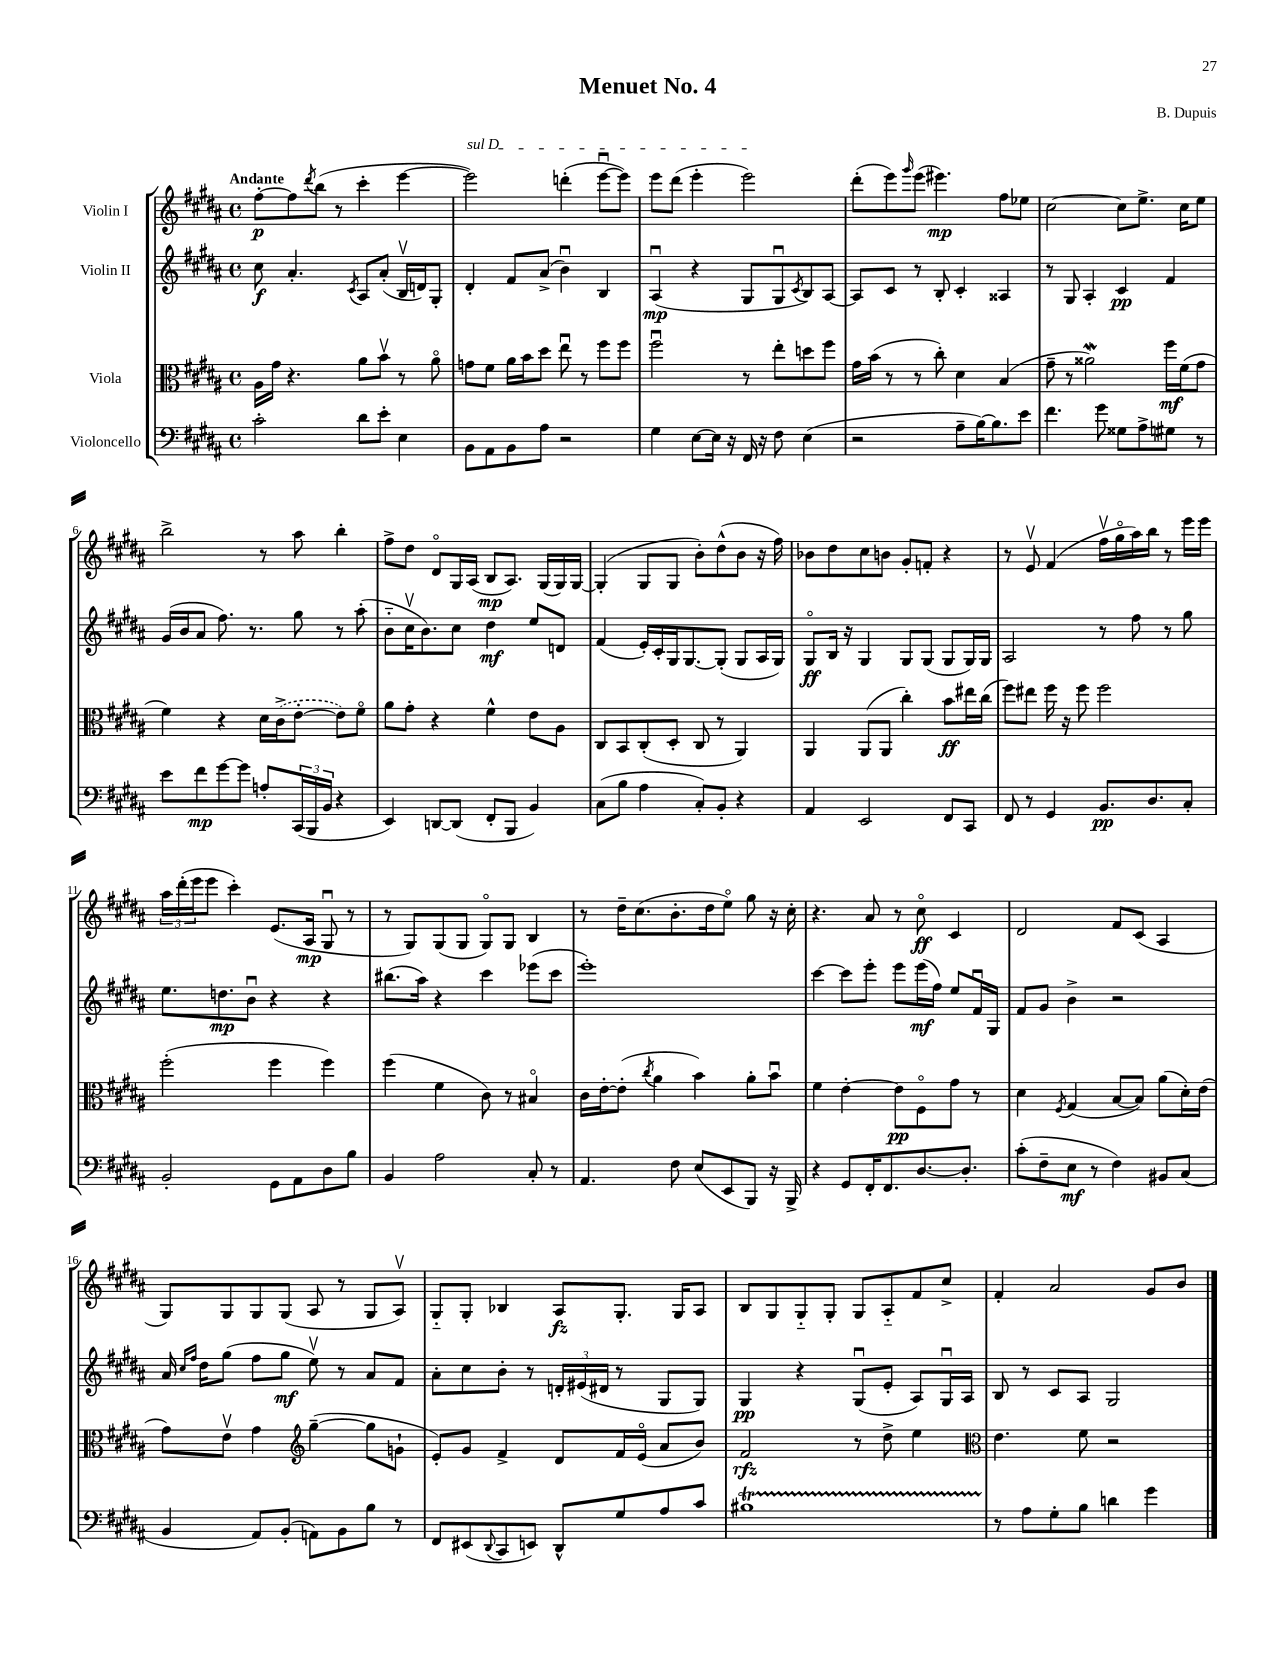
\header { title = "Menuet No. 4" composer = "B. Dupuis" }
<<
\new StaffGroup <<
\new Staff = "s0" \with { instrumentName = "Violin I" } {
    \clef treble \key b \major \defaultTimeSignature \time 4/4 \tempo "Andante"
    fis''8~-.\p fis''8 \acciaccatura { dis'''8 } b''8( r8 cis'''4-. e'''4~ |
    \once \override TextSpanner.bound-details.left.text = \markup { \italic "sul D" } e'''2\startTextSpan) d'''4-.( e'''8~\downbow e'''8) |
    e'''8 dis'''8( e'''4-. e'''2\stopTextSpan) |
    dis'''8-.( e'''8) \grace { gis'''16 } e'''8( eis'''4.\mp) fis''8 ees''8 |
    cis''2~ cis''8 e''8.-> cis''16 e''8 |
    b''2-> r8 ais''8 b''4-. |
    fis''8-> dis''8 dis'8\flageolet gis16 ais16( b8\mp ais8.) gis16( gis16) gis16~ |
    gis4-.( gis8 gis8 b'8-.) dis''8-^( b'8 r16 fis''16) |
    bes'8 dis''8 cis''8 b'8 gis'8-. f'8-. r4 |
    r8 e'8\upbow fis'4( fis''16\upbow gis''16\flageolet ais''16) b''16 r8 e'''16 e'''16 |
    \tuplet 3/2 { ais''16 dis'''16-.( e'''16 } e'''8 cis'''4-.) e'8.( ais16\mp gis8\downbow r8 |
    r8 gis8) gis8( gis8 gis8\flageolet) gis8 b4 |
    r8 dis''16-- cis''8.( b'8.-. dis''16 e''8\flageolet) gis''8 r16 cis''16-. |
    r4. ais'8 r8 cis''8\flageolet\ff cis'4 |
    dis'2 fis'8 cis'8( ais4 |
    gis8) gis8 gis8 gis8( ais8 r8 gis8 ais8\upbow) |
    gis8-_ gis8-. bes4 ais8\fz gis8.-. gis16 ais8 |
    b8 gis8 gis8-_ gis8-. gis8 ais8-_ fis'8 cis''8-> |
    fis'4-. ais'2 gis'8 b'8 \bar "|." |
}
\new Staff = "s1" \with { instrumentName = "Violin II" } {
    \clef treble \key b \major \defaultTimeSignature \time 4/4
    cis''8\f ais'4.-. \acciaccatura { cis'8 } ais8 ais'8-.( b16\upbow d'16) gis8-. |
    dis'4-. fis'8 ais'8->( b'4\downbow) b4 |
    ais4\downbow\mp( r4 gis8 gis8\downbow \acciaccatura { cis'8 } b8) ais8~ |
    ais8 cis'8 r8 b8-. cis'4-. aisis4 |
    r8 gis8 ais4-. cis'4\pp fis'4 |
    gis'16( b'16 ais'8 fis''8.) r8. gis''8 r8 ais''8-.( |
    b'8-_ cis''16\upbow b'8.) cis''8 dis''4\mf e''8 d'8 |
    fis'4( e'16-.) cis'16-. gis16 gis8.~ gis8-.( gis8 ais16 gis16) |
    gis8\flageolet\ff b16 r16 gis4 gis8 gis8( gis8 gis16) gis16 |
    ais2 r8 fis''8 r8 gis''8 |
    e''8. d''8.\mp b'8\downbow r4 r4 |
    bis''8.( ais''16) r4 cis'''4 ees'''8( cis'''8 |
    e'''1-.) |
    cis'''4~ cis'''8 e'''8-. e'''8 e'''16\mf( fis''16) e''8 fis'16\downbow gis16 |
    fis'8 gis'8 b'4-> r2 |
    ais'16 \grace { cis''16 fis''16 } dis''16 gis''8( fis''8 gis''8\mf e''8\upbow) r8 ais'8 fis'8 |
    ais'8-. cis''8 b'8-. r8 \tuplet 3/2 { d'16-. eis'16( dis'16 } r8 gis8 gis8) |
    gis4\pp r4 gis8\downbow( e'8-. ais8) gis16\downbow ais16 |
    b8 r8 cis'8 ais8 gis2 \bar "|." |
}
\new Staff = "s2" \with { instrumentName = "Viola" } {
    \clef alto \key b \major \defaultTimeSignature \time 4/4
    ais16 gis'16 r4. ais'8 b'8\upbow r8 ais'8\flageolet |
    g'8 fis'8 ais'16 b'16 dis''8 e''8\downbow r8 fis''8 fis''8 |
    fis''2\downbow r8 e''8-. d''8 fis''8 |
    gis'16 b'16( r8 r8 cis''8-.) dis'4 b4( |
    gis'8-- r8 aisis'2\mordent) fis''16\mf fis'16( gis'8 |
    fis'4) r4 dis'16 \once \slurDashed cis'16->( e'8~-. e'8) fis'8\flageolet |
    ais'8 gis'8-. r4 fis'4-^ e'8 ais8 |
    cis8 b,8 cis8-.( dis8-. cis8 r8 ais,4) |
    ais,4 ais,8( ais,8 cis''4-.) b'8\ff eis''16 cis''16( |
    fis''8) eis''8 fis''16 r16 fis''8 fis''2 |
    fis''2-.( fis''4 fis''4) |
    fis''4( fis'4 cis'8) r8 bis4\flageolet |
    cis'16 e'16~-. e'8-.( \acciaccatura { cis''8 } ais'4 b'4) ais'8-. b'8\downbow |
    fis'4 e'4~-. e'8\pp fis8\flageolet gis'8 r8 |
    dis'4 \acciaccatura { fis8 } gis4( b8~ b8) ais'8( dis'16-.) e'16( |
    gis'8) e'8\upbow gis'4 \clef treble gis''4~--( gis''8 g'8-! |
    e'8-.) gis'8 fis'4-> dis'8 fis'16 e'16\flageolet( ais'8 b'8) |
    fis'2\rfz r8 dis''8-> e''4 |
    \clef alto e'4. fis'8 r2 \bar "|." |
}
\new Staff = "s3" \with { instrumentName = "Violoncello" } {
    \clef bass \key b \major \defaultTimeSignature \time 4/4
    cis'2-. dis'8 e'8-. e4 |
    b,8 ais,8 b,8 ais8 r2 |
    gis4 e8~ e16 r16 fis,16 r16 fis8 e4( |
    r2 ais8-- b16~) b8. e'8 |
    fis'4. gis'8 gisis8 ais8-> gis8 r8 |
    e'8 fis'8\mp gis'8~ gis'8 a8-. \tuplet 3/2 { cis,16( b,,16 b,16 } r4 |
    e,4) d,8~ d,8( fis,8-. b,,8 b,4) |
    cis8( b8 ais4 cis8-.) b,8-. r4 |
    ais,4 e,2 fis,8 cis,8 |
    fis,8 r8 gis,4 b,8.\pp dis8. cis8-. |
    b,2-. gis,8 ais,8 dis8 b8 |
    b,4 ais2 cis8-. r8 |
    ais,4. fis8 e8( e,8 b,,8) r16 b,,16-> |
    r4 gis,8 fis,16-. fis,8. dis8.~ dis8.-. |
    cis'8-.( fis8-- e8\mf r8 fis4) bis,8 cis8( |
    b,4 ais,8) b,8-.( a,8) b,8 b8 r8 |
    fis,8 eis,8( \appoggiatura { dis,8 } cis,8 e,8) dis,8-^ gis8 ais8 cis'8 |
    bis1\startTrillSpan |
    r8\stopTrillSpan ais8 gis8-. b8 d'4 gis'4 \bar "|." |
}
>>
>>
